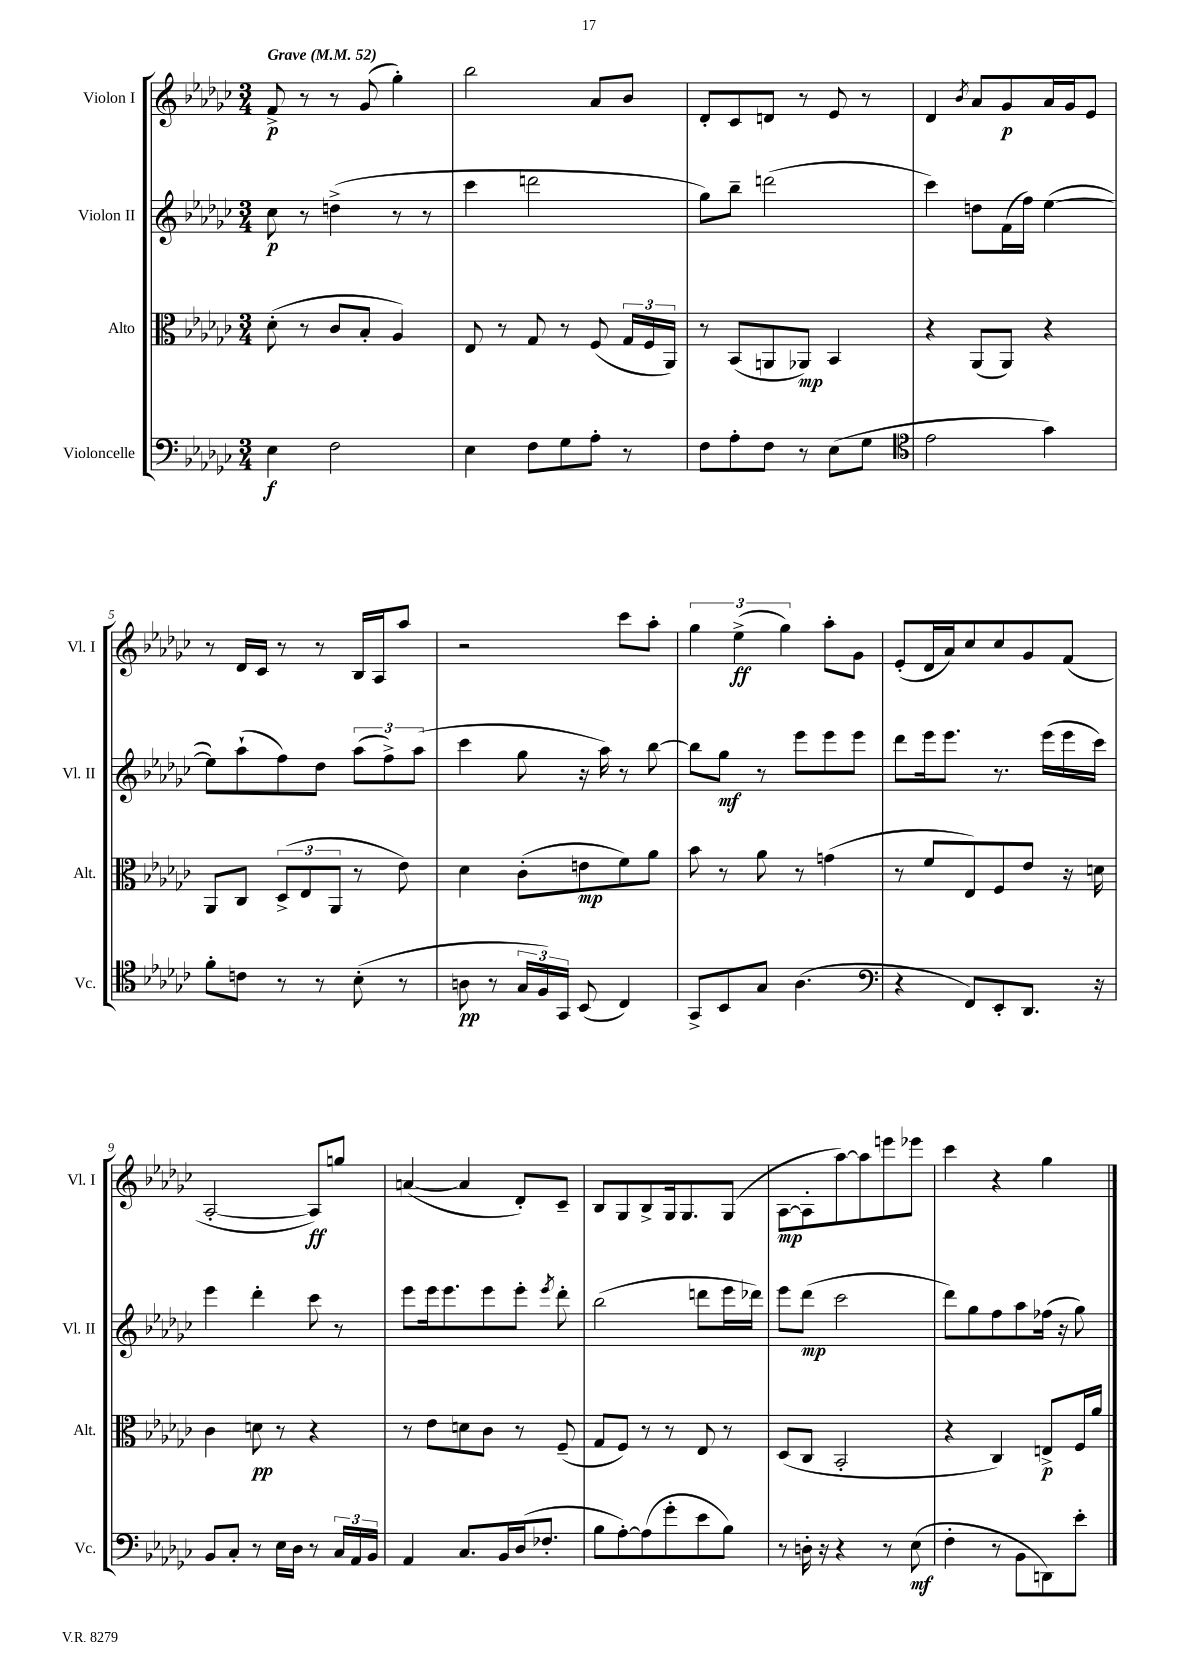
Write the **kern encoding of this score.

**kern	**dynam	**kern	**dynam	**kern	**dynam	**kern	**dynam
*part4	*part4	*part3	*part3	*part2	*part2	*part1	*part1
*staff4	*staff4	*staff3	*staff3	*staff2	*staff2	*staff1	*staff1
*I"Violoncelle	*	*I"Alto	*	*I"Violon II	*	*I"Violon I	*
*I'Vc.	*	*I'Alt.	*	*I'Vl. II	*	*I'Vl. I	*
*clefF4	*	*clefC3	*	*clefG2	*	*clefG2	*
*k[b-e-a-d-g-c-]	*	*k[b-e-a-d-g-c-]	*	*k[b-e-a-d-g-c-]	*	*k[b-e-a-d-g-c-]	*
*M3/4	*	*M3/4	*	*M3/4	*	*M3/4	*
*MM52	*	*MM52	*	*MM52	*	*MM52	*
=1	=1	=1	=1	=1	=1	=1	=1
!	!	!	!	!	!	!LO:TX:a:B:t=Grave	!
4E-\	f	(8d-'\	.	8cc-\	p	8f^/	p
.	.	8r	.	8r	.	8r	.
2F\	.	8c-/L	.	(4ddn^\	.	8r	.
.	.	8B-'/J	.	.	.	(8g-/	.
.	.	4A-/)	.	8r	.	4gg-'\)	.
.	.	.	.	8r	.	.	.
=2	=2	=2	=2	=2	=2	=2	=2
4E-\	.	8E-/	.	4ccc-\	.	2bb-\	.
.	.	8r	.	.	.	.	.
8F\L	.	8G-/	.	2dddn\	.	.	.
8G-\	.	8r	.	.	.	.	.
8A-'\J	.	(8F/	.	.	.	8a-/L	.
8r	.	24G-/LL	.	.	.	8b-/J	.
.	.	24F/	.	.	.	.	.
.	.	24AA-/JJ)	.	.	.	.	.
=3	=3	=3	=3	=3	=3	=3	=3
8F\L	.	8r	.	8gg-\L)	.	8d-'/L	.
8A-'\	.	(8BB-/L	.	8bb-~\J	.	8c-/	.
8F\J	.	8AAn/	.	(2dddn\	.	8dn/J	.
8r	.	8AA-X/J)	mp	.	.	8r	.
(8E-\L	.	4BB-/	.	.	.	8e-/	.
8G-\J	.	.	.	.	.	8r	.
=4	=4	=4	=4	=4	=4	=4	=4
*clefC4	*	*	*	*	*	*	*
2e-\	.	4r	.	4ccc-\)	.	4d-/	.
.	.	.	.	.	.	8qb-/	.
.	.	(8AA-/L	.	8ddn\L	.	8a-/L	.
.	.	8AA-/J)	.	(16f\L	.	8g-/	p
.	.	.	.	16ff\JJ)	.	.	.
4g-\)	.	4r	.	([4ee-\	.	16a-/L	.
.	.	.	.	.	.	16g-/J	.
.	.	.	.	.	.	8e-/J	.
!!LO:LB:g=z
=5	=5	=5	=5	=5	=5	=5	=5
8f'\L	.	8AA-/L	.	8ee-\L])	.	8r	.
8cn\J	.	8C-/J	.	(8aa-`\	.	16d-/LL	.
.	.	.	.	.	.	16c-/JJ	.
8r	.	(12D-^/L	.	8ff\)	.	8r	.
.	.	12E-/	.	.	.	.	.
8r	.	.	.	8dd-\J	.	8r	.
.	.	12AA-/J	.	.	.	.	.
(8B-'\	.	8r	.	(12aa-\L	.	16B-/LL	.
.	.	.	.	.	.	16A-/J	.
.	.	.	.	12ff^\)	.	.	.
8r	.	8e-\)	.	.	.	8aa-/J	.
.	.	.	.	(12aa-\J	.	.	.
=6	=6	=6	=6	=6	=6	=6	=6
8An\	pp	4d-\	.	4ccc-\	.	2r	.
8r	.	.	.	.	.	.	.
24G-/LL	.	(8c-'\L	.	8gg-\	.	.	.
24F/)	.	.	.	.	.	.	.
24GG-/JJ	.	.	.	.	.	.	.
(8BB-/	.	8en\	mp	16r	.	.	.
.	.	.	.	16aa-\)	.	.	.
4C-/)	.	8f\)	.	8r	.	8ccc-\L	.
.	.	8a-\J	.	[8bb-\	.	8aa-'\J	.
=7	=7	=7	=7	=7	=7	=7	=7
8GG-^/L	.	8b-\	.	8bb-\L]	.	6gg-\	.
8BB-/	.	8r	.	8gg-\J	mf	.	.
.	.	.	.	.	.	(6ee-^\	ff
8G-/J	.	8a-\	.	8r	.	.	.
.	.	.	.	.	.	6gg-\)	.
(4.A-\	.	8r	.	8eee-\L	.	.	.
.	.	(4gn\	.	8eee-\	.	8aa-'\L	.
.	.	.	.	8eee-\J	.	8g-\J	.
=8	=8	=8	=8	=8	=8	=8	=8
*clefF4	*	*	*	*	*	*	*
4r	.	8r	.	8ddd-\L	.	(8e-'/L	.
.	.	8f/L	.	16eee-\k	.	16d-/L	.
.	.	.	.	8.eee-\J	.	16a-/J)	.
8FF/L)	.	8E-/)	.	.	.	8cc-/	.
8EE-'/	.	8F/	.	8.r	.	8cc-/	.
8.DD-/J	.	8e-/J	.	.	.	8g-/	.
.	.	.	.	(16eee-\LL	.	.	.
.	.	16r	.	16eee-\	.	(8f/J	.
16r	.	16dn\	.	16ccc-\JJ)	.	.	.
!!LO:LB:g=z
=9	=9	=9	=9	=9	=9	=9	=9
8BB-/L	.	4c-\	.	4eee-\	.	[2A-'/	.
8C-'/J	.	.	.	.	.	.	.
8r	.	8dn\	pp	4ddd-'\	.	.	.
16E-\LL	.	8r	.	.	.	.	.
16D-\JJ	.	.	.	.	.	.	.
8r	.	4r	.	8ccc-\	.	8A-/L])	ff
24C-/LL	.	.	.	8r	.	8ggn/J	.
24AA-/	.	.	.	.	.	.	.
24BB-/JJ	.	.	.	.	.	.	.
=10	=10	=10	=10	=10	=10	=10	=10
4AA-/	.	8r	.	8eee-\L	.	([4an/	.
.	.	8e-\L	.	16eee-\k	.	.	.
.	.	.	.	8.eee-\	.	.	.
8.C-/L	.	8dn\	.	.	.	4a/]	.
.	.	8c-\J	.	8eee-\	.	.	.
16BB-/L	.	.	.	.	.	.	.
(16D-/J	.	8r	.	8eee-'\J	.	8d-'/L)	.
8.F-X'/J	.	.	.	.	.	.	.
.	.	.	.	8qeee-/	.	.	.
.	.	(8F~/	.	8ddd-'\	.	8c-~/J	.
=11	=11	=11	=11	=11	=11	=11	=11
8B-\L	.	8G-/L	.	(2bb-\	.	8B-/L	.
[8A-'\)	.	8F/J)	.	.	.	8G-/	.
(8A-\]	.	8r	.	.	.	8B-^/	.
8g-'\	.	8r	.	.	.	16G-/k	.
.	.	.	.	.	.	8.G-/	.
8e-\	.	8E-/	.	8dddn\L	.	.	.
8B-\J)	.	8r	.	16eee-\L	.	(8G-/J	.
.	.	.	.	16ddd-X\JJ)	.	.	.
=12	=12	=12	=12	=12	=12	=12	=12
8r	.	(8D-/L	.	8eee-\L	.	[8A-\L	mp
16Dn'\	.	8C-/J	.	(8ddd-\J	mp	8A-'\]	.
16r	.	.	.	.	.	.	.
4r	.	2BB-'/	.	2ccc-\	.	[8aa-\)	.
.	.	.	.	.	.	8aa-\]	.
8r	.	.	.	.	.	8eeen\	.
(8E-\	mf	.	.	.	.	8eee-X\J	.
=13	=13	=13	=13	=13	=13	=13	=13
4F'\	.	4r	.	8ddd-\L)	.	4ccc-\	.
.	.	.	.	8gg-\	.	.	.
8r	.	4C-/)	.	8ff\	.	4r	.
8BB-\L	.	.	.	8aa-\	.	.	.
8DDn\)	.	8En^/L	p	(16ff-X\Jk	.	4gg-\	.
.	.	.	.	16r	.	.	.
8e-'\J	.	16F/L	.	8gg-\)	.	.	.
.	.	16a-/JJ	.	.	.	.	.
==	==	==	==	==	==	==	==
*-	*-	*-	*-	*-	*-	*-	*-
